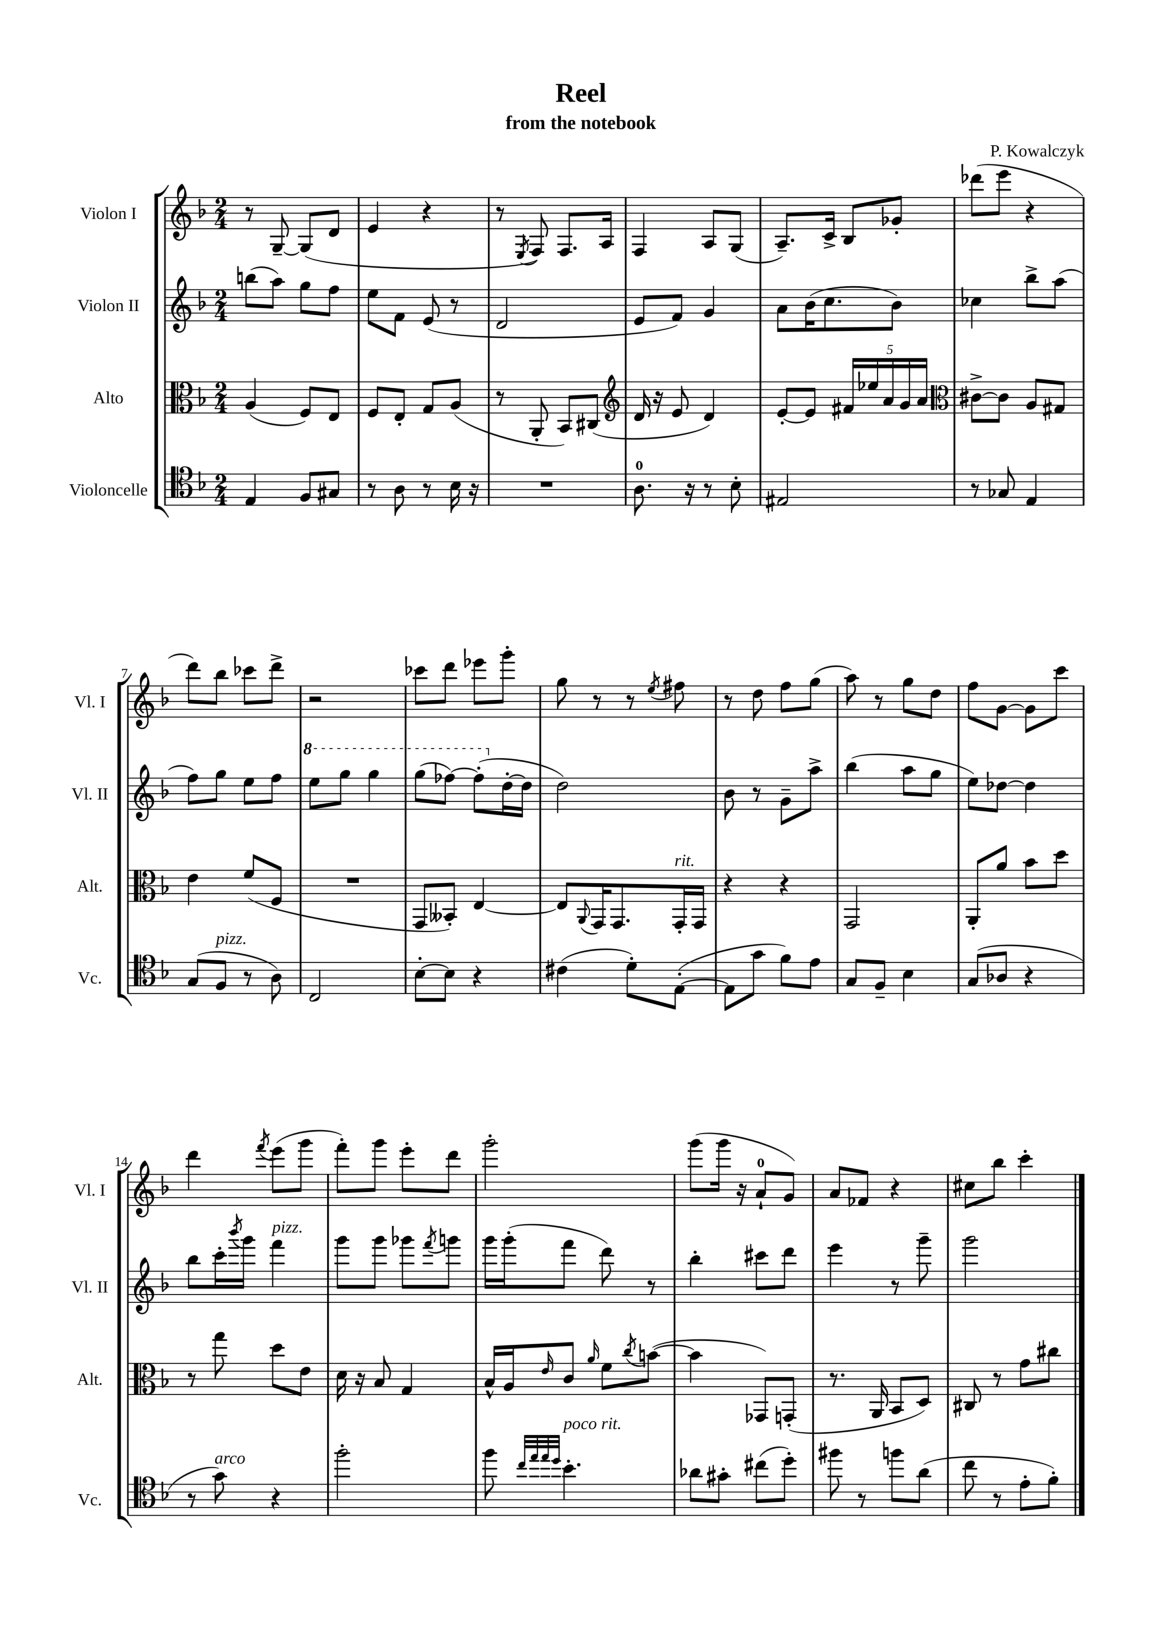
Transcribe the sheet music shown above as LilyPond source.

\header { title = "Reel" composer = "P. Kowalczyk" subtitle = "from the notebook" }
<<
\new StaffGroup <<
\new Staff = "s0" \with { instrumentName = "Violon I" shortInstrumentName = "Vl. I" } {
    \clef treble \key f \major \numericTimeSignature \time 2/4
    r8 g8~-- g8( d'8 |
    e'4 r4 |
    r8 \acciaccatura { e8 } f8) f8. a16 |
    f4 a8 g8( |
    a8.--) c'16-> bes8 ges'8-. |
    des'''8( e'''8 r4 |
    d'''8) bes''8 ces'''8 d'''8-> |
    r2 |
    ces'''8 d'''8 ees'''8 g'''8-. |
    g''8 r8 r8 \acciaccatura { e''8 } fis''8 |
    r8 d''8 f''8 g''8( |
    a''8) r8 g''8 d''8 |
    f''8 g'8~ g'8 c'''8 |
    d'''4 \acciaccatura { f'''8 } e'''8( g'''8 |
    f'''8-.) g'''8 e'''8-. d'''8 |
    g'''2-. |
    g'''8( g'''16 r16 a'8-0-! g'8) |
    a'8 fes'8 r4 |
    cis''8 bes''8 c'''4-. \bar "|." |
}
\new Staff = "s1" \with { instrumentName = "Violon II" shortInstrumentName = "Vl. II" } {
    \clef treble \key f \major \numericTimeSignature \time 2/4
    b''8( a''8) g''8 f''8 |
    e''8 f'8 e'8( r8 |
    d'2 |
    e'8 f'8) g'4 |
    a'8 bes'16( c''8. bes'8) |
    ces''4 bes''8-> a''8( |
    f''8) g''8 e''8 f''8 |
    \ottava #1 e'''8 g'''8 g'''4 |
    g'''8( fes'''8~) fes'''8-.( \ottava #0 d''16~-. d''16 |
    d''2) |
    bes'8 r8 g'8-- a''8-> |
    bes''4( a''8 g''8 |
    e''8) des''8~ des''4 |
    bes''8 c'''16-. \acciaccatura { bes'''8 } g'''16 f'''4^\markup { \italic "pizz." } |
    g'''8 g'''8 ges'''8 \acciaccatura { f'''8 } g'''8 |
    g'''16 g'''16-.( f'''8 d'''8) r8 |
    bes''4-. cis'''8 d'''8 |
    e'''4 r8 g'''8-- |
    g'''2 \bar "|." |
}
\new Staff = "s2" \with { instrumentName = "Alto" shortInstrumentName = "Alt." } {
    \clef alto \key f \major \numericTimeSignature \time 2/4
    a4( f8) e8 |
    f8 e8-. g8 a8( |
    r8 a,8-. bes,8) cis8( |
    \clef treble d'16 r16 e'8 d'4) |
    e'8~-. e'8 \tuplet 5/4 { fis'16 ees''16 a'16 g'16 a'16 } |
    \clef alto cis'8~-> cis'8 a8 gis8 |
    e'4 f'8( f8 |
    R2 |
    g,8 beses,8-.) e4~ |
    e8 \appoggiatura { a,8 } g,16 g,8. g,16-.^\markup { \italic "rit." } g,16 |
    r4 r4 |
    g,2 |
    a,8-. a'8 bes'8 d''8 |
    r8 g''8 d''8 e'8 |
    d'16 r16 bes8 g4 |
    bes16-^ a16 \grace { e'16 } c'8 \grace { a'16 } f'8 \acciaccatura { c''8 } b'8~( |
    b'4 ges,8) g,8-.( |
    r8. a,16 bes,8 d8) |
    cis8 r8 g'8 cis''8 \bar "|." |
}
\new Staff = "s3" \with { instrumentName = "Violoncelle" shortInstrumentName = "Vc." } {
    \clef tenor \key f \major \numericTimeSignature \time 2/4
    e4 f8 gis8 |
    r8 a8 r8 bes16 r16 |
    R2 |
    a8.-0 r16 r8 bes8-. |
    eis2 |
    r8 ges8 e4 |
    g8( f8^\markup { \italic "pizz." } r8 a8) |
    c2 |
    bes8~-. bes8 r4 |
    cis'4( d'8-.) e8~-.( |
    e8 g'8 f'8) e'8 |
    g8 f8-- bes4 |
    g8( aes8 r4 |
    r8 g'8^\markup { \italic "arco" }) r4 |
    f''2-. |
    f''8 \grace { c''32 e''32 e''32 d''32 } bes'4.-.^\markup { \italic "poco rit." } |
    aes'8 gis'8-. cis''8( d''8-.) |
    fis''8 r8 f''8 a'8( |
    c''8 r8 e'8-. f'8-.) \bar "|." |
}
>>
>>
